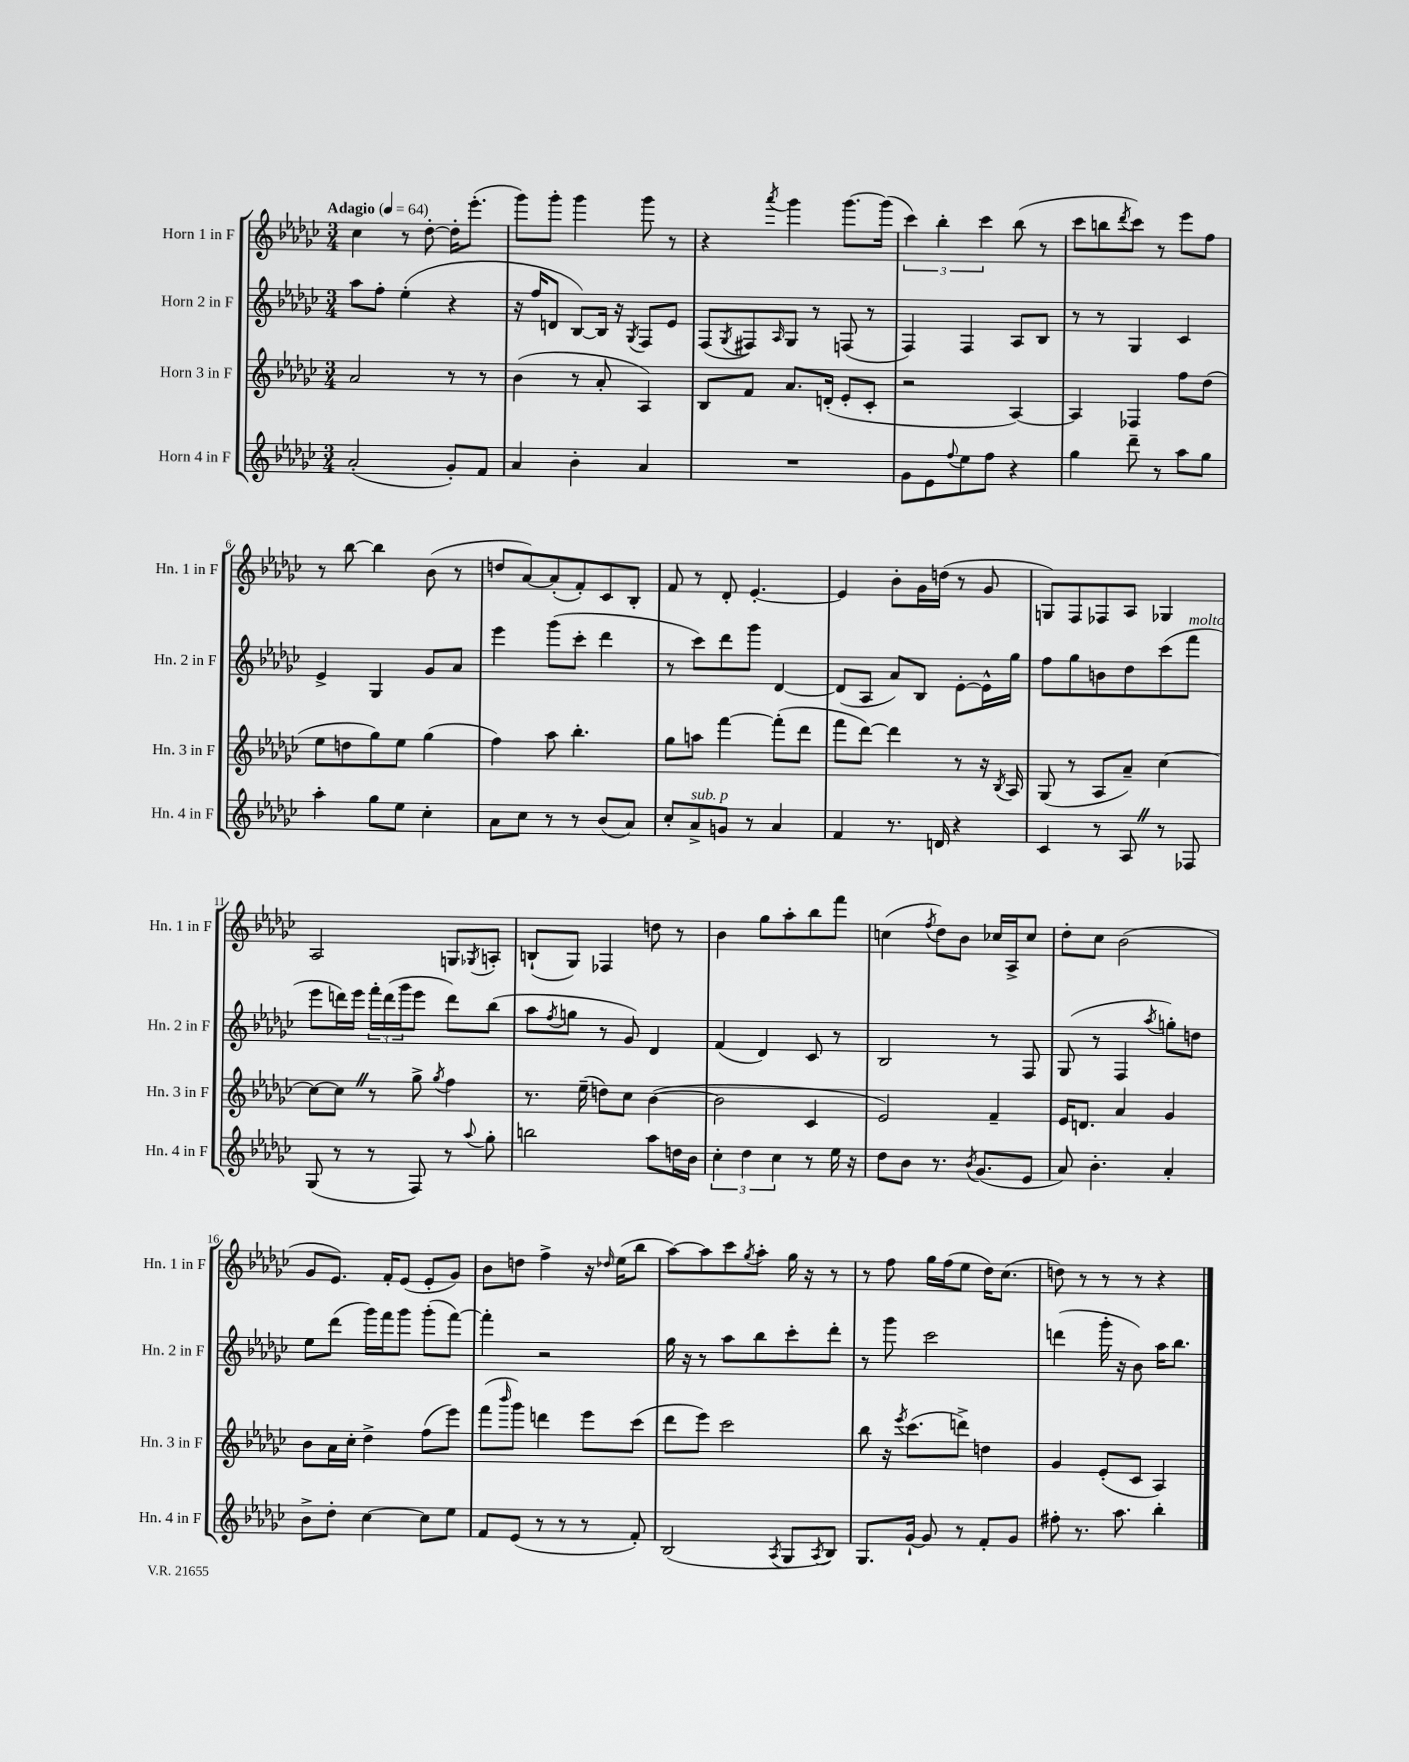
<<
\new StaffGroup <<
\new Staff = "s0" \with { instrumentName = "Horn 1 in F" shortInstrumentName = "Hn. 1 in F" } {
    \clef treble \key ges \major \numericTimeSignature \time 3/4 \tempo "Adagio" 4 = 64
    ces''4 r8 des''8~-. des''16-. ees'''8.-.( |
    ges'''8) ges'''8-. ges'''4 ges'''8 r8 |
    r4 \acciaccatura { aes'''8 } ges'''4 ges'''8.~ ges'''16( |
    \tuplet 3/2 { ces'''4) bes''4-. ces'''4 } bes''8( r8 |
    ces'''8 b''8 \acciaccatura { des'''8 } ces'''8) r8 ees'''8 f''8 |
    r8 bes''8~ bes''4 bes'8( r8 |
    d''8 aes'8~) aes'8-.( f'8-.) ces'8 bes8-. |
    f'8 r8 des'8-. ees'4.~-. |
    ees'4 bes'8-. ges'16 d''16( r8 ges'8 |
    g8) f8 fes8 aes8 ges4 |
    aes2 g8 \acciaccatura { ges8 } a8-. |
    b8-!( ges8) fes4 d''8 r8 |
    bes'4 ges''8 aes''8-. bes''8 f'''8 |
    c''4( \acciaccatura { f''8 } des''8) bes'8 ces''16 aes16-> ces''8 |
    des''8-. ces''8 bes'2( |
    ges'8 ees'8.) f'16-. ees'8( ees'8-. ges'8) |
    bes'8 d''8 f''4-> r16 \grace { des''16 } ees''16( bes''8 |
    aes''8~) aes''8 ces'''8 \acciaccatura { ges''8 } aes''8-. ges''16 r16 r8 |
    r8 f''8 ges''16 f''16( ees''8 des''16) ces''8.( |
    d''8) r8 r8 r8 r4 \bar "|." |
}
\new Staff = "s1" \with { instrumentName = "Horn 2 in F" shortInstrumentName = "Hn. 2 in F" } {
    \clef treble \key ges \major \numericTimeSignature \time 3/4
    aes''8 f''8-. ees''4-.( r4 |
    r16 f''16 d'8 bes8~) bes16 r16 \acciaccatura { ges8 } f8 ees'8 |
    f8( \acciaccatura { ges8 } fis8) \grace { aes16 } ges8 r8 f8( r8 |
    f4) f4 aes8 bes8 |
    r8 r8 ges4 ces'4 |
    ees'4-> ges4 ges'8 aes'8 |
    ees'''4 ges'''8( ces'''8-. des'''4 |
    r8 ces'''8) des'''8 ges'''8 des'4~ |
    des'8( aes8 aes'8) bes8 ees'8~-. ees'16-^ ges''16 |
    f''8 ges''8 b'8 des''8 ces'''8( f'''8^\markup { \italic "molto" } |
    ees'''8 d'''16) ees'''16 \tuplet 3/2 { f'''16-. d'''16( ges'''16 } ees'''8 d'''8) bes''8( |
    aes''8 \acciaccatura { f''8 } g''8 r8 ges'8) des'4 |
    f'4( des'4) ces'8 r8 |
    bes2 r8 f8 |
    ges8( r8 f4 \acciaccatura { aes''8 } g''8-.) d''8 |
    ees''8 des'''8( ges'''16) f'''16 ges'''8 ges'''8-.( f'''8~) |
    f'''4-. r2 |
    ges''16 r16 r8 aes''8 bes''8 ces'''8-. des'''8-. |
    r8 ges'''8 ces'''2 |
    d'''4( ges'''16-. r16 bes'8) aes''16 bes''8. \bar "|." |
}
\new Staff = "s2" \with { instrumentName = "Horn 3 in F" shortInstrumentName = "Hn. 3 in F" } {
    \clef treble \key ges \major \numericTimeSignature \time 3/4
    aes'2 r8 r8 |
    bes'4( r8 aes'8-. aes4) |
    bes8 f'8 aes'8. d'16-.( ees'8-. ces'8-. |
    r2 aes4~) |
    aes4 fes4 f''8 des''8( |
    ees''8 d''8 ges''8) ees''8 ges''4( |
    f''4) aes''8 bes''4.-. |
    ges''8 a''8 f'''4~ f'''8-.( des'''8 |
    f'''8 des'''8~) des'''4 r8 r16 \acciaccatura { bes8 } aes16 |
    ges8( r8 aes8 aes'8--) ces''4~ |
    ces''8~ ces''8 \once \override BreathingSign.text = \markup { \musicglyph "scripts.caesura.straight" } \breathe r8 ges''8-> \acciaccatura { ges''8 } f''4 |
    r8. ees''16--( d''8) ces''8 bes'4~( |
    bes'2 ces'4 |
    ees'2) f'4-- |
    ees'16 d'8. aes'4 ges'4 |
    bes'8 aes'16 ces''16-. des''4-> f''8( ees'''8) |
    f'''8( \grace { bes'''16 } ges'''8) d'''4 ees'''8 ces'''8( |
    des'''8 ees'''8) ces'''2 |
    bes''8 r16 \acciaccatura { ees'''8 } ces'''8.( d'''8->) d''4 |
    ges'4 ees'8-.( ces'8 aes4) \bar "|." |
}
\new Staff = "s3" \with { instrumentName = "Horn 4 in F" shortInstrumentName = "Hn. 4 in F" } {
    \clef treble \key ges \major \numericTimeSignature \time 3/4
    aes'2-.( ges'8-.) f'8 |
    aes'4 bes'4-. aes'4 |
    R2. |
    ges'8 ees'8 \appoggiatura { f''8 } ees''8 f''8 r4 |
    ges''4 des'''8-- r8 aes''8 ges''8 |
    aes''4-. ges''8 ees''8 ces''4-. |
    aes'8 ces''8 r8 r8 bes'8( aes'8) |
    ces''8-. aes'8->^\markup { \italic "sub. p" } g'8 r8 aes'4 |
    f'4 r8. d'16 r4 |
    ces'4 r8 aes8 \once \override BreathingSign.text = \markup { \musicglyph "scripts.caesura.straight" } \breathe r8 fes8 |
    ges8( r8 r8 f8) r8 \appoggiatura { aes''8 } ges''8-. |
    b''2 aes''8 d''16 bes'16 |
    \tuplet 3/2 { ces''4-. des''4 ces''4 } r8 ees''16 r16 |
    des''8 bes'8 r8. \acciaccatura { bes'8 } ges'8.( ees'8 |
    aes'8) bes'4.-. aes'4-. |
    bes'8-> des''8-. ces''4~ ces''8 ees''8 |
    f'8 ees'8( r8 r8 r8 f'8-.) |
    bes2( \acciaccatura { aes8 } ges8 \acciaccatura { aes8 } bes8) |
    ges8. ges'16~-! ges'8 r8 f'8-. ges'8 |
    fis''8-. r8. aes''8. bes''4-. \bar "|." |
}
>>
>>
